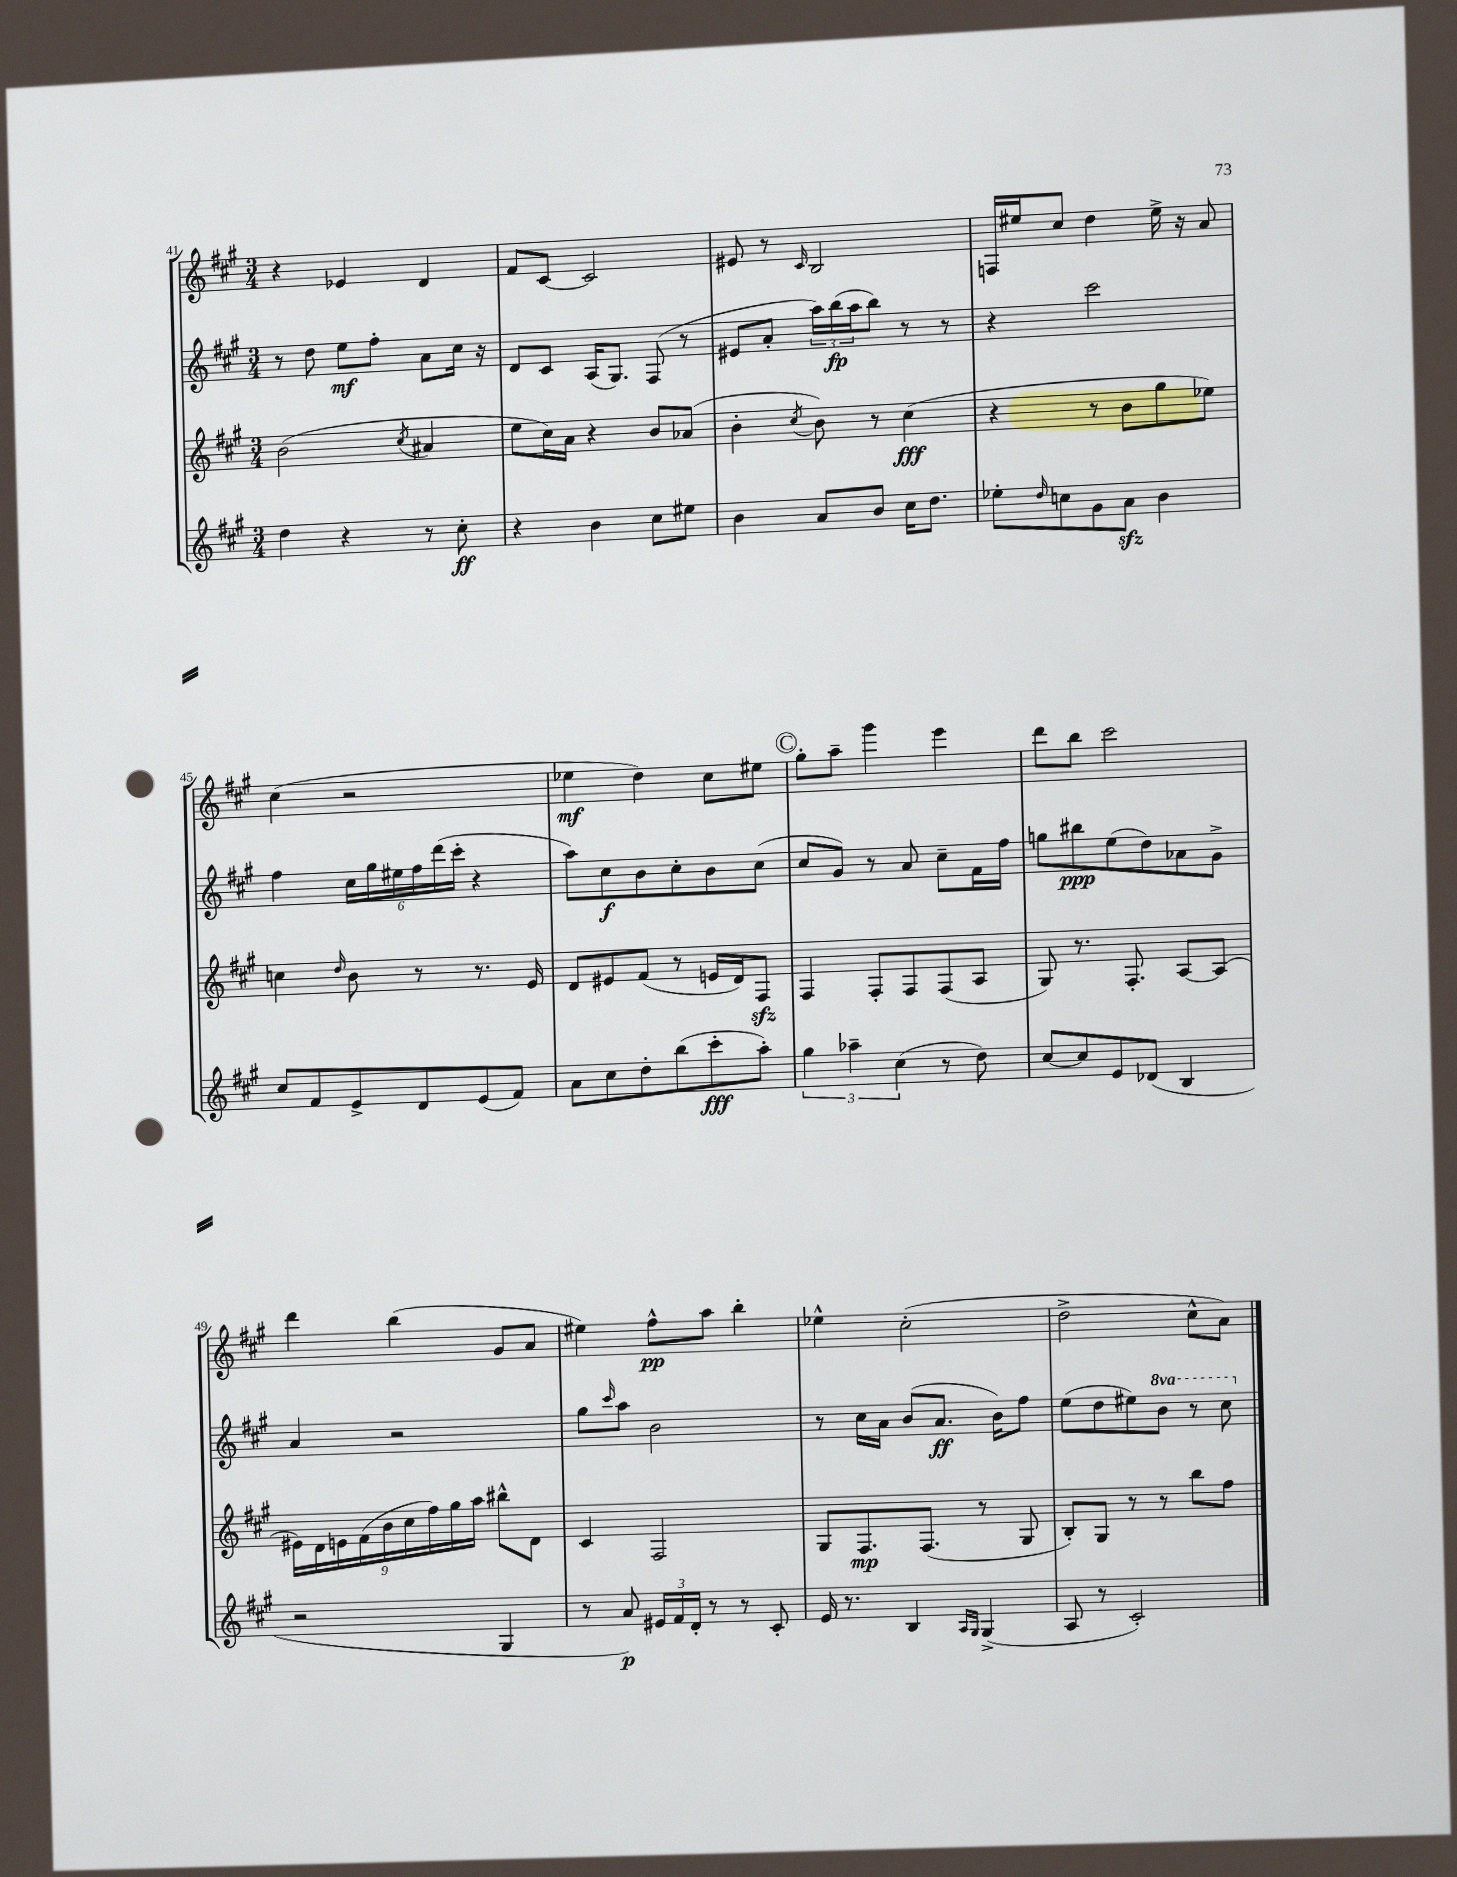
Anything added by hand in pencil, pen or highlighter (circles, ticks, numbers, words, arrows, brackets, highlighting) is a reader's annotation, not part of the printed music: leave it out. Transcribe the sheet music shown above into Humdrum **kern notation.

**kern	**kern	**kern	**kern
*staff4	*staff3	*staff2	*staff1
*clefG2	*clefG2	*clefG2	*clefG2
*k[f#c#g#]	*k[f#c#g#]	*k[f#c#g#]	*k[f#c#g#]
*M3/4	*M3/4	*M3/4	*M3/4
4dd	(2b	8r	4r
.	.	8dd	.
4r	.	8ee	4e-
.	.	8ff#'	.
.	8qcc#	.	.
8r	4a#	8a	4d
8cc#'	.	16cc#	.
.	.	16r	.
=	=	=	=
4r	8ee	8d	8f#
.	16cc#)	8c#	[8c#
.	16a	.	.
4b	4r	(16A	2c#]
.	.	8.G#)	.
8cc#	8b	(8F#	.
8ee#	(8a-	8r	.
=	=	=	=
4b	4b'	8e#	8e#
.	.	8a'	8r
.	8qcc#	.	16qqc#
8a	8b)	24aa)	2B
.	.	(24bb	.
.	.	24aa	.
8b	8r	8bb)	.
16cc#	(4cc#	8r	.
8.dd	.	.	.
.	.	8r	.
=	=	=	=
8ee-'	4r	4r	16F
.	.	.	16ee#
16qqdd	.	.	.
8cc	.	.	8cc#
8g#	8r	2ccc#	4dd
8a	8b	.	.
4b	8gg#	.	16ee#^
.	.	.	16r
.	8ee-)	.	8a
=	=	=	=
8cc#	4cc	4ff#	(4cc#
8f#	.	.	.
.	16qqdd	.	.
8e^	8b	24cc#	2r
.	.	24gg#	.
.	.	24ee#	.
8d	8r	24ff#	.
.	.	(24ddd	.
.	.	24ccc#'	.
(8e	8.r	4r	.
8f#)	.	.	.
.	16e	.	.
=	=	=	=
8a	8d	8aa)	4ee-
8cc#	8e#	8cc#	.
8dd'	(8f#	8b	4dd)
(8bb	8r	8cc#'	.
8ccc#'	16e	8b	8cc#
.	16d)	.	.
8aa')	8F#	(8cc#	8ee#
=	=	=	=
6gg#	4F#	8cc#	8gg#'
.	.	8g#)	8aa~
6aa-~	.	.	.
.	8F#'	8r	4ggg#
(6cc#	.	.	.
.	8F#	8a	.
8r	(8F#	8cc#~	4eee
8dd)	8A	16f#	.
.	.	16ff#	.
=	=	=	=
[8cc#	8G#)	8gg	8ddd
8cc#]	8.r	8bb#	8bb
8e	.	(8ee	2ccc#
.	8.F#'	.	.
(8d-	.	8dd)	.
4B	[8A	8a-	.
.	(8A]	8g#^	.
=	=	=	=
2r	18e#)	4a	4ddd
.	18d	.	.
.	18e	.	.
.	(18f#	.	.
.	18b	.	.
.	.	2r	(4bb
.	18cc#	.	.
.	18ff#)	.	.
.	18gg#	.	.
.	18aa	.	.
4G#	8bb#^^	.	8g#
.	8d	.	8a
=	=	=	=
8r	4c#	8gg#	4ee#)
.	.	16qqccc#	.
8a)	.	8aa	.
24e#	2F#	2b	8ff#^^
24f#	.	.	.
24d'	.	.	.
8r	.	.	8aa
8r	.	.	4bb'
8c#'	.	.	.
=	=	=	=
16e	8G#	8r	4ee-^^
8.r	.	.	.
.	8.F#	16cc#	.
.	.	16a	.
4B	.	(8b	(2cc#'
.	(8.F#	.	.
.	.	8.a	.
16qqA	.	.	.
16qqG#	.	.	.
(4G#^	8r	.	.
.	.	16b)	.
.	8G#	8ff#	.
=	=	=	=
8A	8B')	(8ee	2dd^
8r	8G#	8dd	.
2c#')	8r	8ee#)	.
.	8r	8bb	.
.	8bb	8r	8cc#^^
.	8ff#	8ccc#	8a)
==	==	==	==
*-	*-	*-	*-
